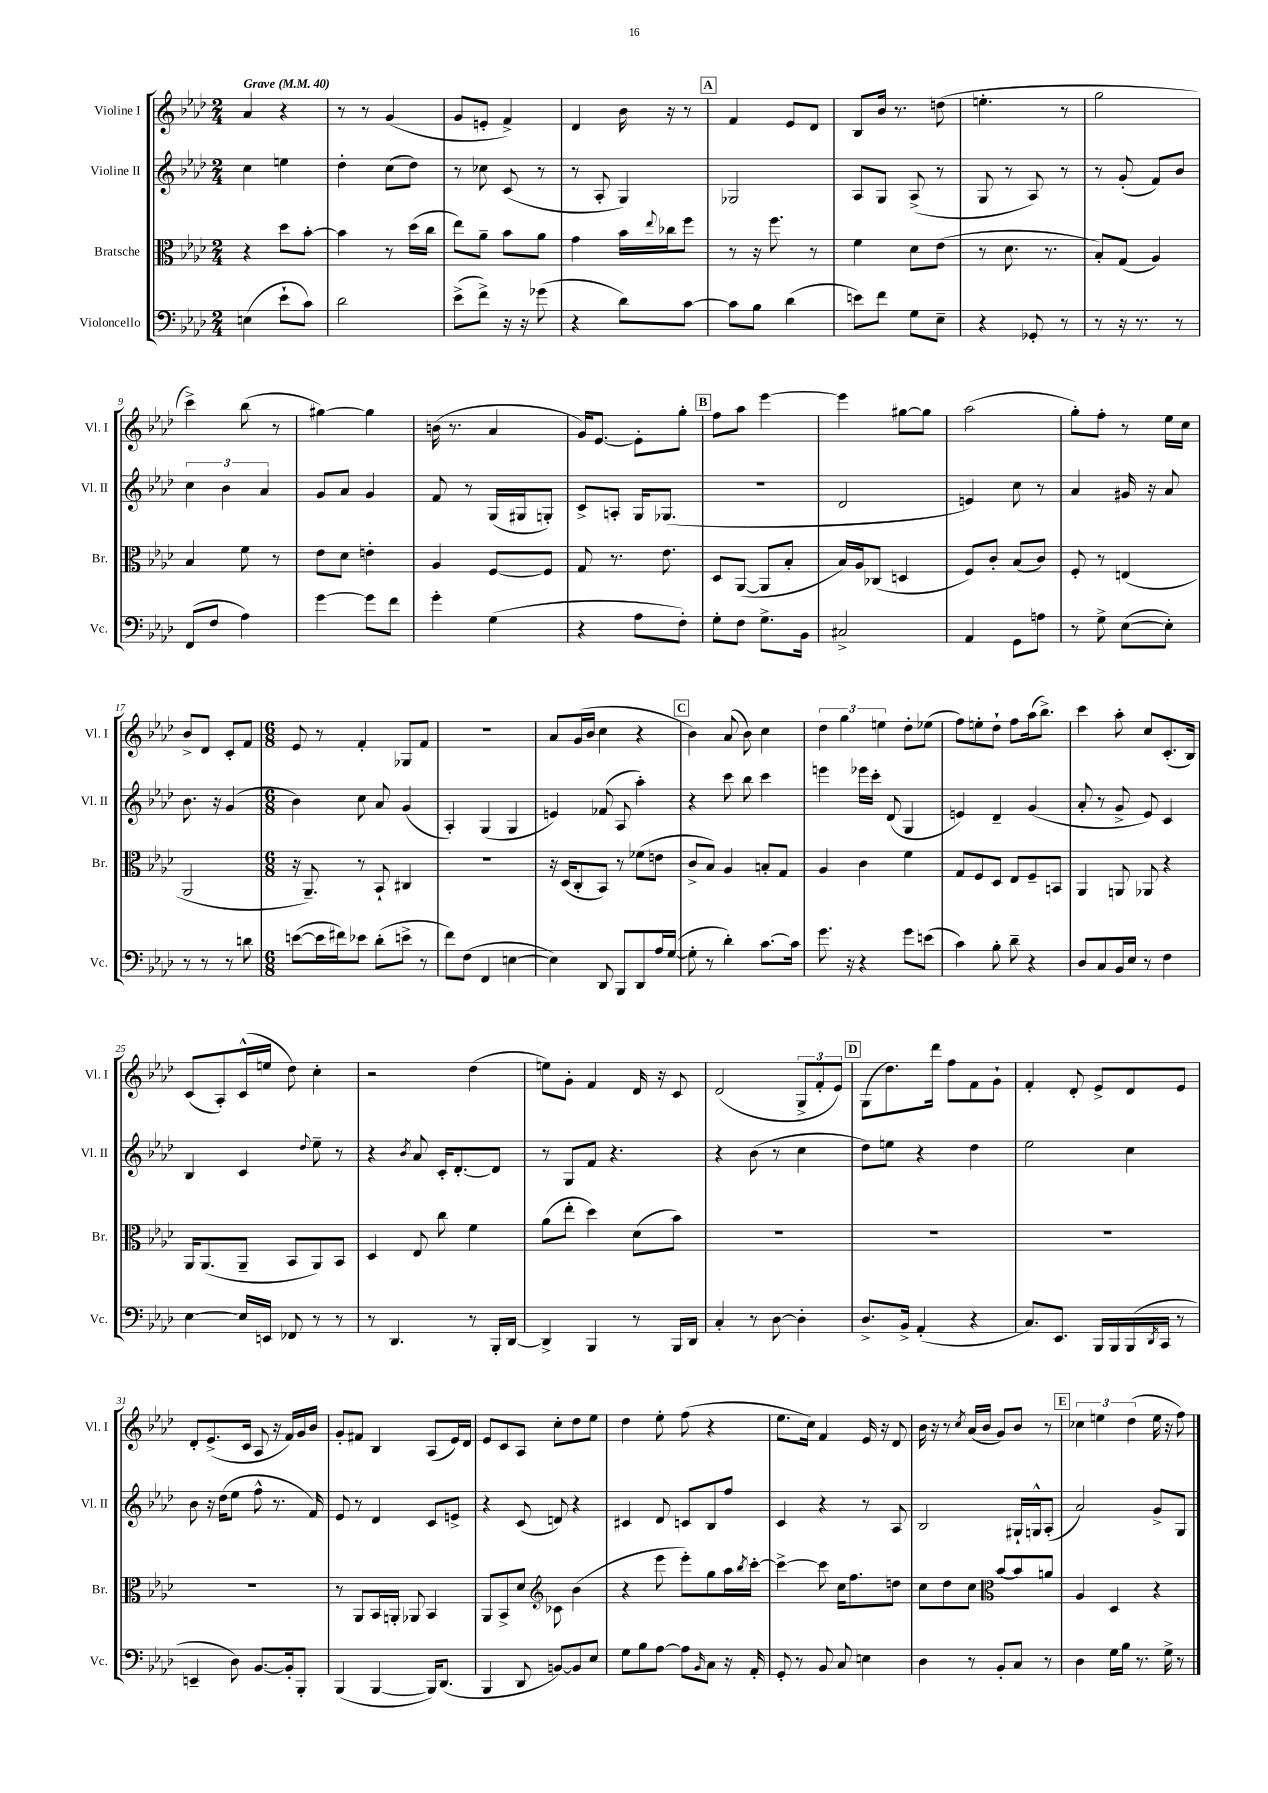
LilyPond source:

<<
\new StaffGroup <<
\new Staff = "s0" \with { instrumentName = "Violine I" shortInstrumentName = "Vl. I" } {
    \clef treble \key aes \major \numericTimeSignature \time 2/4 \tempo "Grave" 4 = 40
    aes'4 r4 |
    r8 r8 g'4( |
    g'8 e'8-. f'4->) |
    des'4 bes'16 r16 r8 |
    \mark \markup { \box "A" } f'4 ees'8 des'8 |
    bes8 bes'16 r8. d''8( |
    e''4.-. r8 |
    g''2 |
    c'''4->) bes''8( r8 |
    gis''4~) gis''4 |
    b'16( r8. aes'4 |
    g'16) ees'8.~ ees'8-. g''8-. |
    \mark \markup { \box "B" } f''8 aes''8 ees'''4~ |
    ees'''4 gis''8~ gis''8 |
    aes''2( |
    g''8-.) f''8-. r8 ees''16 c''16 |
    bes'8-> des'8 c'8-. f'8 |
    \numericTimeSignature \time 6/8 ees'8 r8 f'4-. ges8 f'8 |
    R2. |
    aes'8 g'16( bes'16 c''4 r4 |
    \mark \markup { \box "C" } bes'4) aes'8( bes'8) c''4 |
    \tuplet 3/2 { des''4 g''4 e''4 } des''8-. ees''8( |
    f''8) e''8-. des''8-! f''8 aes''16( bes''8.->) |
    c'''4 aes''8-. c''8 c'8.-.( bes16) |
    c'8( aes8-.) c'16-^( e''16 des''8) c''4-. |
    r2 des''4( |
    e''8) g'8-. f'4 des'16 r16 c'8 |
    des'2( \tuplet 3/2 { g8-> f'8-. ees'8) } |
    \mark \markup { \box "D" } g8( des''8.) des'''16 f''8 f'8 g'8-! |
    f'4-. des'8-. ees'8-> des'8 ees'8 |
    des'8-. ees'8.->( c'16 aes8 r16 f'16) g'16 bes'16 |
    g'8-. fis'8 bes4 aes8( ees'16) des'16 |
    ees'8 c'8 aes8 c''8-. des''8 ees''8 |
    des''4 ees''8-. f''8( r4 |
    ees''8. c''16) f'4 ees'16 r16 des'8 |
    bes'16 r16 r8 \acciaccatura { c''8 } aes'16( bes'16 g'8) bes'8 r8 |
    \mark \markup { \box "E" } \tuplet 3/2 { ces''4 e''4 des''4( } e''16 r16 f''8) \bar "|." |
}
\new Staff = "s1" \with { instrumentName = "Violine II" shortInstrumentName = "Vl. II" } {
    \clef treble \key aes \major \numericTimeSignature \time 2/4
    c''4 e''4 |
    des''4-. c''8( des''8) |
    r8 ces''8 c'8( r8 |
    r8 aes8-. g4) |
    \mark \markup { \box "A" } ges2 |
    aes8 g8 aes8->( r8 |
    g8 r8 aes8) r8 |
    r8 g'8-.( f'8) bes'8 |
    \tuplet 3/2 { c''4 bes'4 aes'4 } |
    g'8 aes'8 g'4 |
    f'8 r8 g16( gis16 g8-.) |
    c'8-> a8-. g16 ges8.( |
    \mark \markup { \box "B" } R2 |
    des'2 |
    e'4) c''8 r8 |
    aes'4 gis'16 r16 aes'8 |
    bes'8. r16 g'4( |
    \numericTimeSignature \time 6/8 bes'4) c''8 aes'8 g'4( |
    aes4-.) g4( g4 |
    e'4) fes'8( aes8 aes''4-.) |
    \mark \markup { \box "C" } r4 c'''8 bes''8 c'''4 |
    e'''4 ees'''16 c'''16-. des'8( g4 |
    e'4) des'4-- g'4( |
    aes'8-. r8 g'8-> ees'8) c'4 |
    bes4 c'4 \appoggiatura { des''8 } ees''8-- r8 |
    r4 \acciaccatura { bes'8 } aes'8 c'16-. des'8.~-. des'8 |
    r8 g8 f'8 r4. |
    r4 bes'8( r8 c''4 |
    \mark \markup { \box "D" } des''8) e''8 r4 des''4 |
    ees''2 c''4 |
    bes'8 r16 des''16( ees''8 f''8-^ r8. f'16) |
    ees'8 r8 des'4 c'8 e'8-> |
    r4 c'8( d'8) r4 |
    cis'4 des'8 c'8 bes8 f''8 |
    c'4 r4 r8 aes8 |
    bes2 gis16-! g16-^ aes8-.( |
    \mark \markup { \box "E" } aes'2) g'8-> g8 \bar "|." |
}
\new Staff = "s2" \with { instrumentName = "Bratsche" shortInstrumentName = "Br." } {
    \clef alto \key aes \major \numericTimeSignature \time 2/4
    r4 des''8 bes'8~-. |
    bes'4 r8 des''16( c''16 |
    ees''8) aes'8-- bes'8 aes'8 |
    g'4 bes'16 \appoggiatura { ees''8 } ces''16 f''8 |
    \mark \markup { \box "A" } r8 r16 f''8. r8 |
    f'4 des'8 ees'8( |
    r8 des'8. r8. |
    bes8-.) g8( aes4) |
    bes4 f'8 r8 |
    ees'8 des'8 e'4-. |
    aes4 f8~ f8 |
    g8 r8. ees'8. |
    \mark \markup { \box "B" } des8 aes,8~( aes,8 bes8-. |
    bes16) aes16 ces8( d4 |
    f8) c'8-. bes8( c'8) |
    f8-. r8 e4( |
    aes,2 |
    \numericTimeSignature \time 6/8 r16 aes,8.--) r8 bes,8-! cis4 |
    R2. |
    r16 des16( c8-. bes,8) r8 fes'8( e'8 |
    \mark \markup { \box "C" } c'8-> bes8) aes4 b8-. g8 |
    aes4 c'4 f'4 |
    g8 f8 des8 ees8 f8-- b,8 |
    aes,4 a,8 aes,8 r4 |
    aes,16 aes,8.( aes,8-- bes,8 aes,8) bes,8 |
    des4 ees8 c''8 f'4 |
    aes'8( ees''8-. des''4) des'8( bes'8) |
    R2. |
    \mark \markup { \box "D" } R2. |
    R2. |
    R2. |
    r8 aes,8 bes,16 a,16-. aes,8 bes,4 |
    aes,8 bes,8-> des'8 ces'8 bes'4( |
    \clef treble r4 ees'''8 ees'''8-.) g''8 aes''16 \acciaccatura { bes''8 } c'''16~-. |
    c'''4~-> c'''8 c''16 f''8. d''8 |
    c''8 des''8 c''8 bes'8~ bes'8 a'8 |
    \mark \markup { \box "E" } \clef alto aes4 des4 r4 \bar "|." |
}
\new Staff = "s3" \with { instrumentName = "Violoncello" shortInstrumentName = "Vc." } {
    \clef bass \key aes \major \numericTimeSignature \time 2/4
    e4( ees'8-! c'8) |
    des'2 |
    ees'8->( f'8->) r16 r16 ges'8( |
    r4 des'8) c'8~ |
    \mark \markup { \box "A" } c'8 bes8 des'4( |
    e'8) f'8 g8 ees8-- |
    r4 ges,8-. r8 |
    r8 r16 r8. r8 |
    f,8( f8 aes4) |
    g'4~ g'8 f'8 |
    g'4-. g4( |
    r4 aes8 f8-.) |
    \mark \markup { \box "B" } g8-. f8 g8.-> bes,16 |
    cis2-> |
    aes,4 g,8 a8 |
    r8 g8-> ees8~( ees8-.) |
    r8 r8 r8 d'8 |
    \numericTimeSignature \time 6/8 e'8~( e'16 fis'16) ees'8 des'8-.( e'8-> r8 |
    f'8) f8( f,4 e4~ |
    e4) des,8 bes,,8 des,8 aes16 g16~( |
    \mark \markup { \box "C" } g8-. r8 des'4-.) c'8.~ c'16 |
    g'8. r16 r4 g'8 e'8( |
    c'4) bes8-. des'8-- r4 |
    des8 c8 bes,16 ees16 r8 f4 |
    ees4~ ees16 e,16 fes,8 r8 r8 |
    r8 des,4. r8 bes,,16-. des,16~ |
    des,4-> bes,,4 r8 bes,,16 des,16 |
    c4-. r8 des8~ des4-. |
    \mark \markup { \box "D" } des8.-> bes,16-> aes,4-.( r4 |
    c8.) ees,8. bes,,16 bes,,16 bes,,16( \acciaccatura { des,8 } c,16 r8 |
    e,4-- des8) bes,8.~ bes,16-. bes,,8-. |
    bes,,4( bes,,4~ bes,,16) des,8.( |
    bes,,4 des,8 b,8~) b,8 ees8 |
    g8 bes8 aes8~ aes8 \grace { bes,16 } c8 r16 aes,16-. |
    g,8-. r8 bes,8 c8 e4 |
    des4 r8 bes,8-. c8 r8 |
    \mark \markup { \box "E" } des4 g16 bes16 r8. g16-> r8 \bar "|." |
}
>>
>>
